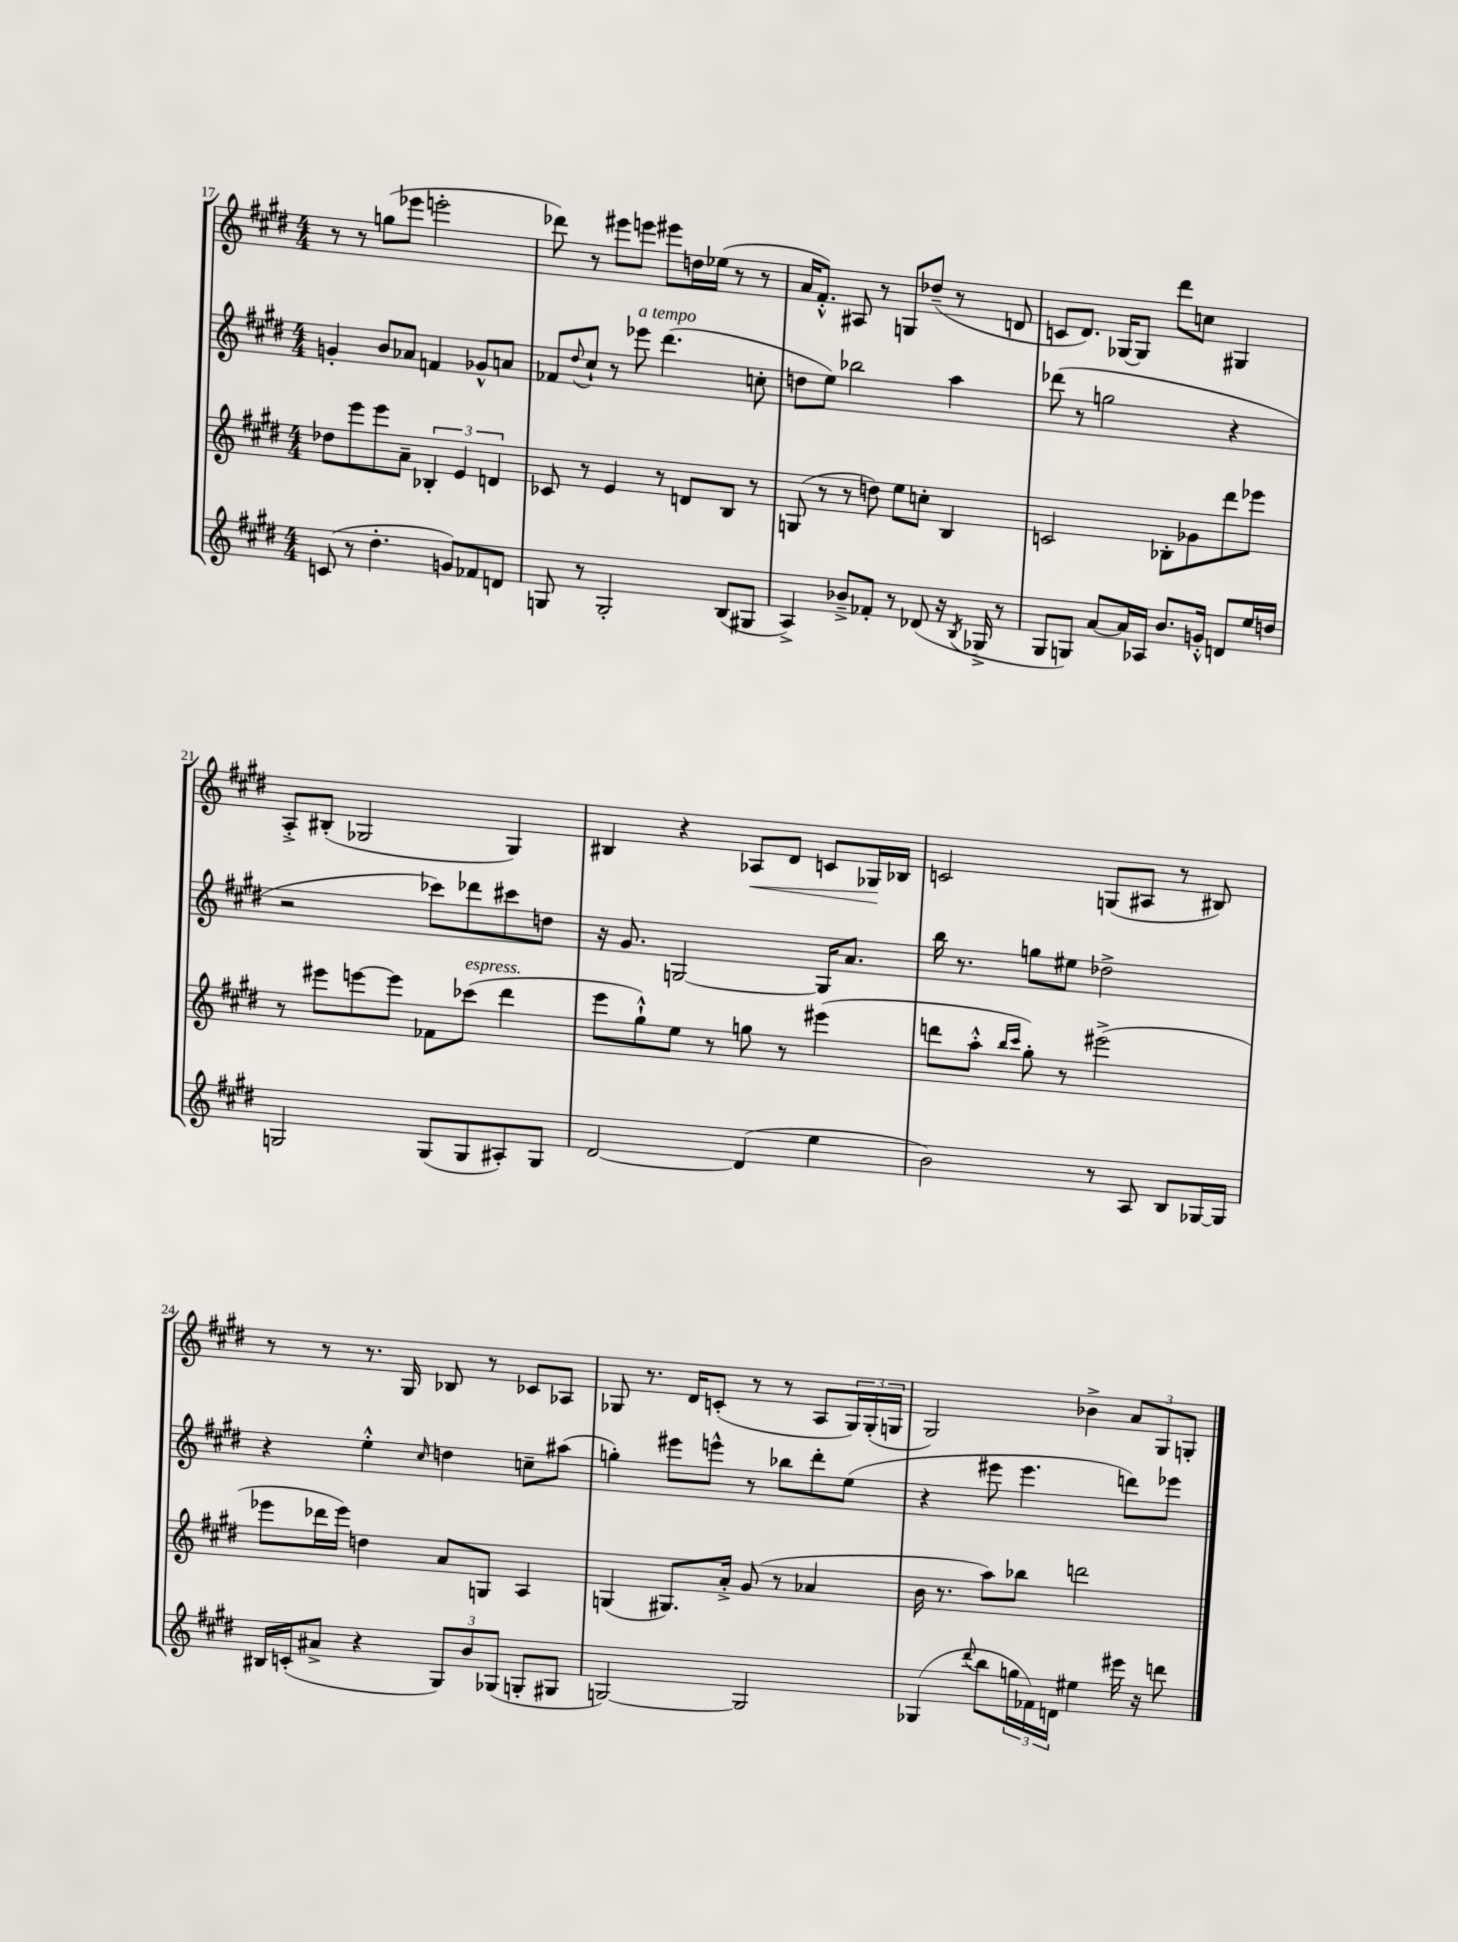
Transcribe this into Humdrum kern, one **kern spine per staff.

**kern	**kern	**kern	**kern
*staff4	*staff3	*staff2	*staff1
*clefG2	*clefG2	*clefG2	*clefG2
*k[f#c#g#d#]	*k[f#c#g#d#]	*k[f#c#g#d#]	*k[f#c#g#d#]
*M4/4	*M4/4	*M4/4	*M4/4
(8c	8dd-	4g'	8r
8r	8eee	.	8r
4.dd#'	8eee	8b	(8gg
.	8a~	8a-	8eee-
.	6B-'	4f	2eee'
8g)	.	.	.
.	6e	.	.
8f-	.	8g-^^	.
.	6d	.	.
8d	.	8a	.
=	=	=	=
8G	8c-	8f-	8ddd-)
.	.	8qqdd#	.
8r	8r	8cc#`	8r
2G'	4e	8r	8eee#
.	.	8eee-	8eee
.	8r	(4.ddd#	8eee#
.	8d	.	16dd
.	.	.	(16ee-
(8B	8B	.	8r
8G#	8r	8cc'	8r
=	=	=	=
4A^)	(8G	8dd	16a
.	.	.	8.f#'^^)
.	8r	8ee)	.
8b-~^	8r	2bb-	8A#
8f-'	8dd)	.	8r
8r	8ee	.	8G
(8d-	8cc'	.	(8dd-~
16r	4B	4aa	8r
8qB	.	.	.
16G-^	.	.	.
8r	.	.	8d
=	=	=	=
8G#	2c	(8ddd-	8c
8G)	.	8r	8.d#)
[8a	.	2gg	.
.	.	.	[16G-
16a]	.	.	8G-]
16A-	.	.	.
8.b	8B-'	.	8ddd#
.	8g-	.	8cc
16g'^^	.	.	.
8d	8ddd#	4r	4G#
16ee	8eee-	.	.
16dd	.	.	.
=	=	=	=
2G	8r	2r	8A'^
.	8eee#	.	(8B#'
.	[8eee	.	2G-
.	8eee]	.	.
(8G	8f-	8ccc-)	.
8G	(8ccc-	8ddd-	.
8A#')	4ddd#	8ccc#	4G-)
8G	.	8dd	.
=	=	=	=
[2d#	8eee	16r	4B#
.	.	8.g#	.
.	8gg#`^^)	.	.
.	8ee	[2G	4r
.	8r	.	.
(4d#]	8gg	.	8A-
.	8r	.	8d#
4ee	(4eee#	16G]	8c
.	.	8.a	.
.	.	.	16G-
.	.	.	16B-
=	=	=	=
2b)	8ddd	16bb	2c
.	.	8.r	.
.	8aa'^^	.	.
.	16qqbb	.	.
.	16qqccc#	.	.
.	8gg#')	8gg	.
.	8r	8ee#	.
8r	(2eee#^	2dd-^	(8G
8A	.	.	8A#
8B	.	.	8r
[16G-	.	.	8B#)
16G-]	.	.	.
=	=	=	=
16B#	8eee-	4r	8r
(16c'	.	.	.
8a#^	16ddd-	.	8r
.	16eee-)	.	.
4r	4dd	4ee'^^	8.r
.	.	.	16G#
.	.	16qqcc#	.
12G#)	8a	4dd	8B-
12b	.	.	.
.	8G	.	8r
(12G-	.	.	.
8G'	4A	8cc~	8c-
8G#	.	(8aa#	8A-
=	=	=	=
[2G)	(4G	4gg')	8G-
.	.	.	8.r
.	8.G#)	8eee#	.
.	.	.	16d#
.	.	8eee^^	(8c'
.	16a'^	.	.
2G]	(8g#	8r	8r
.	8r	8bb-	8r
.	4a-	8ddd#'	8A
.	.	(8ee	24G-)
.	.	.	(24G-'
.	.	.	24G
=	=	=	=
(4G-	16b	4r	2G#)
.	8.r	.	.
8qqddd#	.	.	.
8bb	8aa)	8eee#	.
24gg	8bb-	4.eee#	.
24f-)	.	.	.
24d	.	.	.
4ee#	2ddd	.	4b-^
16eee#	.	8ddd)	12a
16r	.	.	.
.	.	.	12G#
8ddd	.	8eee-	.
.	.	.	12G'
==	==	==	==
*-	*-	*-	*-
